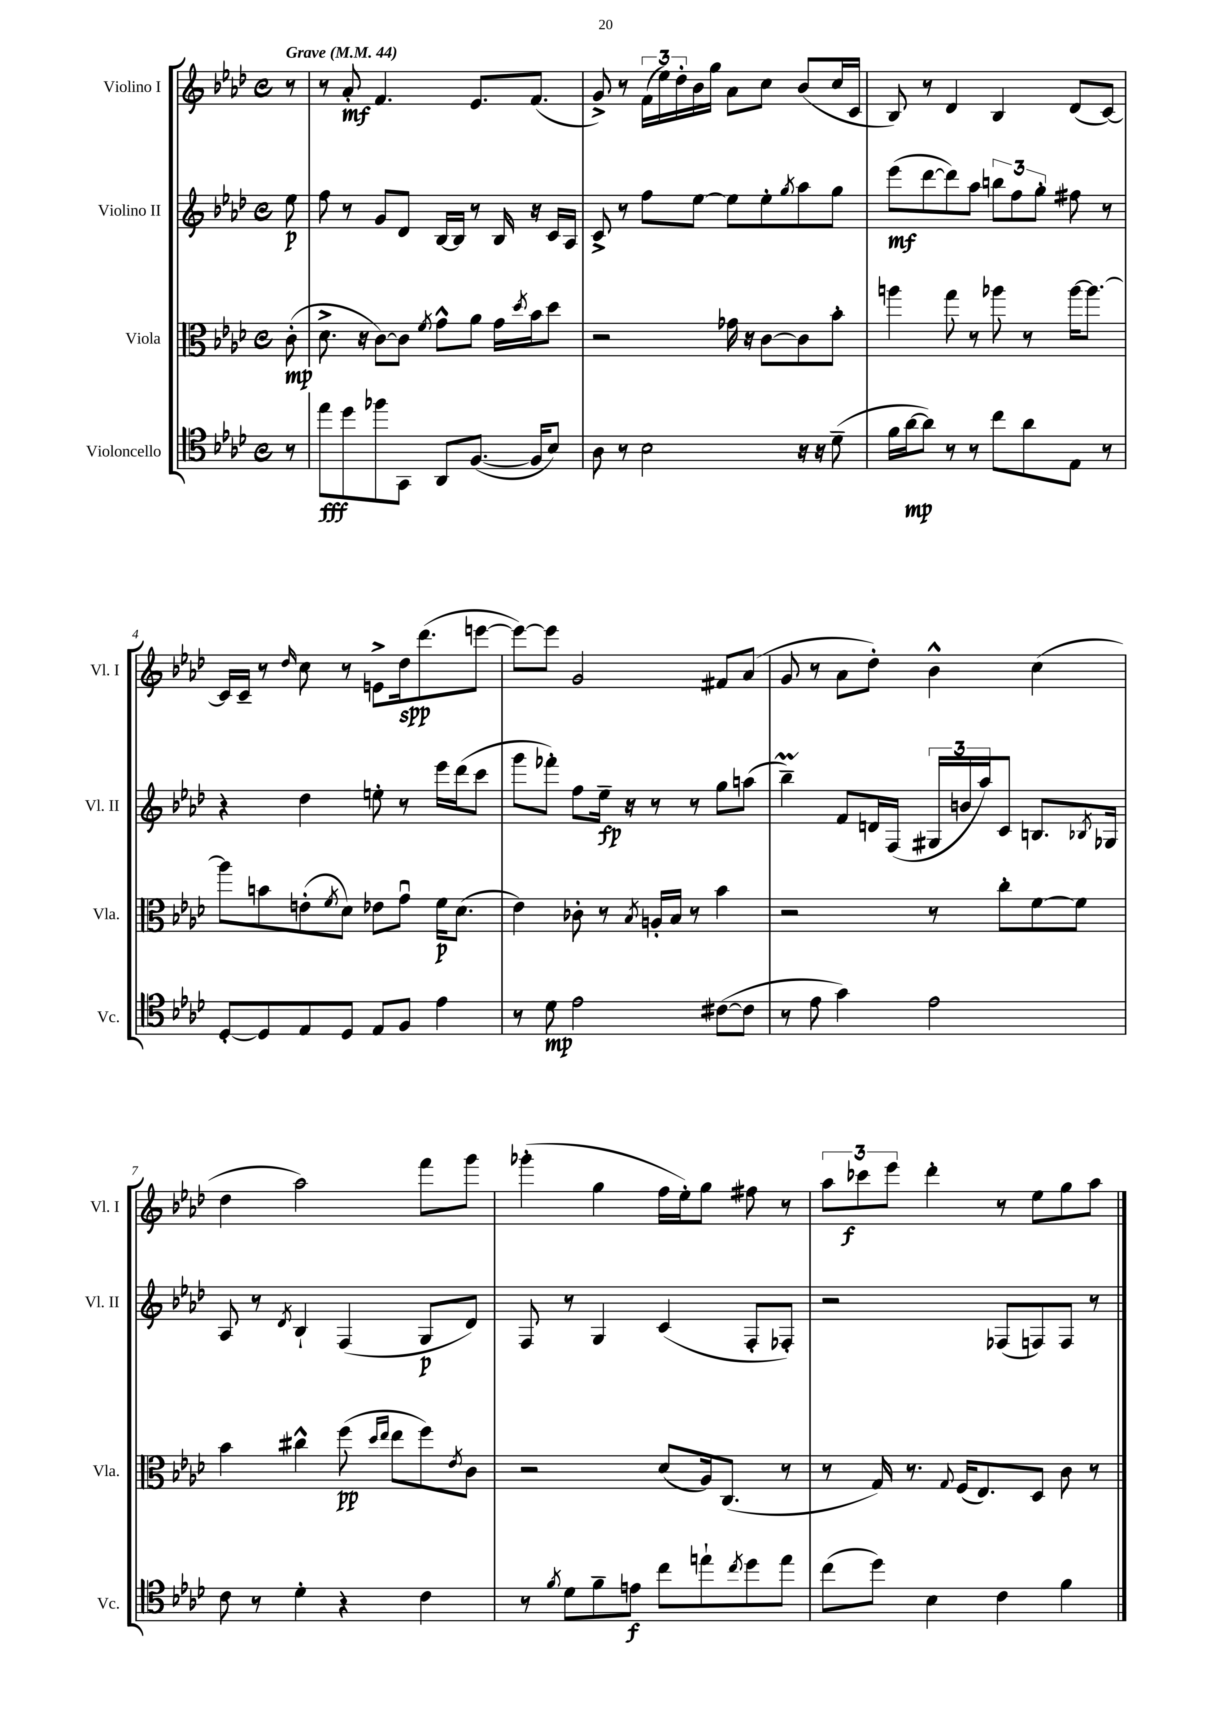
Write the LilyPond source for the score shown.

<<
\new StaffGroup <<
\new Staff = "s0" \with { instrumentName = "Violino I" shortInstrumentName = "Vl. I" } {
    \clef treble \key aes \major \defaultTimeSignature \time 4/4 \partial 8 \tempo "Grave" 4 = 44
    r8 |
    r8 aes'8-.\mf f'4. ees'8. f'8.( |
    g'8->) r8 \tuplet 3/2 { f'16( ees''16) des''16-. } bes'16 g''16 aes'8 c''8 bes'8( c''16 c'16 |
    bes8) r8 des'4 bes4 des'8( c'8~) |
    c'16 c'16-- r8 \grace { des''16 } c''8 r8 e'8-> des''16\spp des'''8.( e'''8~ |
    e'''8~) e'''8 g'2 fis'8 aes'8( |
    g'8 r8 aes'8 des''8-.) bes'4-^ c''4( |
    des''4 aes''2) f'''8 g'''8 |
    ges'''4-.( g''4 f''16 ees''16-.) g''8 fis''8 r8 |
    \tuplet 3/2 { aes''8 ces'''8\f ees'''8 } des'''4-. r8 ees''8 g''8 aes''8 \bar "|." |
}
\new Staff = "s1" \with { instrumentName = "Violino II" shortInstrumentName = "Vl. II" } {
    \clef treble \key aes \major \defaultTimeSignature \time 4/4 \partial 8
    ees''8\p |
    f''8 r8 g'8 des'8 bes16~ bes16 r8 bes16 r16 c'16 aes16 |
    c'8-> r8 f''8 ees''8~ ees''8 ees''8-. \acciaccatura { g''8 } aes''8 g''8 |
    ees'''8\mf( des'''8~ des'''8) aes''8 \tuplet 3/2 { b''8 f''8 g''8-. } fis''8 r8 |
    r4 des''4 e''8-. r8 ees'''16 des'''16( c'''8 |
    g'''8 fes'''8-.) f''8 ees''16--\fp r16 r8 r8 g''8 a''8( |
    bes''4--\prall) f'8 d'16 f16( \tuplet 3/2 { gis16 b'16 aes''16) } c'8 b8. \acciaccatura { bes8 } ges16 |
    aes8 r8 \acciaccatura { des'8 } bes4-! f4( g8\p des'8) |
    f8 r8 g4 c'4( f8-. fes8-.) |
    r2 fes8( f8) f8 r8 \bar "|." |
}
\new Staff = "s2" \with { instrumentName = "Viola" shortInstrumentName = "Vla." } {
    \clef alto \key aes \major \defaultTimeSignature \time 4/4 \partial 8
    c'8-.\mp( |
    des'8.-> r16 c'8~) c'8 \acciaccatura { f'8 } g'8-^ aes'8 g'16 \acciaccatura { des''8 } bes'16 des''8 |
    r2 ges'16 r16 c'8~ c'8 bes'8-. |
    a''4 g''8 r8 aes''8 r8 aes''16~ aes''8.~ |
    aes''8 b'8 e'8-.( \acciaccatura { f'8 } des'8) ees'8 g'8\downbow f'16\p des'8.( |
    ees'4) ces'8-. r8 \acciaccatura { bes8 } a16-. bes16 r8 bes'4 |
    r2 r8 c''8-. f'8~ f'8 |
    bes'4 cis''4-^ f''8\pp( \grace { des''16 ees''16 } ees''8 f''8) \acciaccatura { ees'8 } c'8 |
    r2 des'8( aes16) c8.( r8 |
    r8 g16) r8. \appoggiatura { g8 } f16( ees8.) des8 c'8 r8 \bar "|." |
}
\new Staff = "s3" \with { instrumentName = "Violoncello" shortInstrumentName = "Vc." } {
    \clef tenor \key aes \major \defaultTimeSignature \time 4/4 \partial 8
    r8 |
    ees''8\fff des''8 fes''8 g,8 aes,8 f8.~( f16 bes8) |
    aes8 r8 bes2 r16 r16 des'8--( |
    f'16 aes'16~\mp aes'8) r8 r8 c''8 aes'8 ees8 r8 |
    des8~-. des8 ees8 des8 ees8 f8 ees'4 |
    r8 des'8\mp ees'2 cis'8~( cis'8 |
    r8 ees'8 g'4) ees'2 |
    c'8 r8 des'4-. r4 c'4 |
    r8 \acciaccatura { f'8 } des'8 f'8-- e'8\f c''8 e''8-! \acciaccatura { c''8 } des''8 e''8 |
    c''8( des''8) bes4 c'4 f'4 \bar "|." |
}
>>
>>
